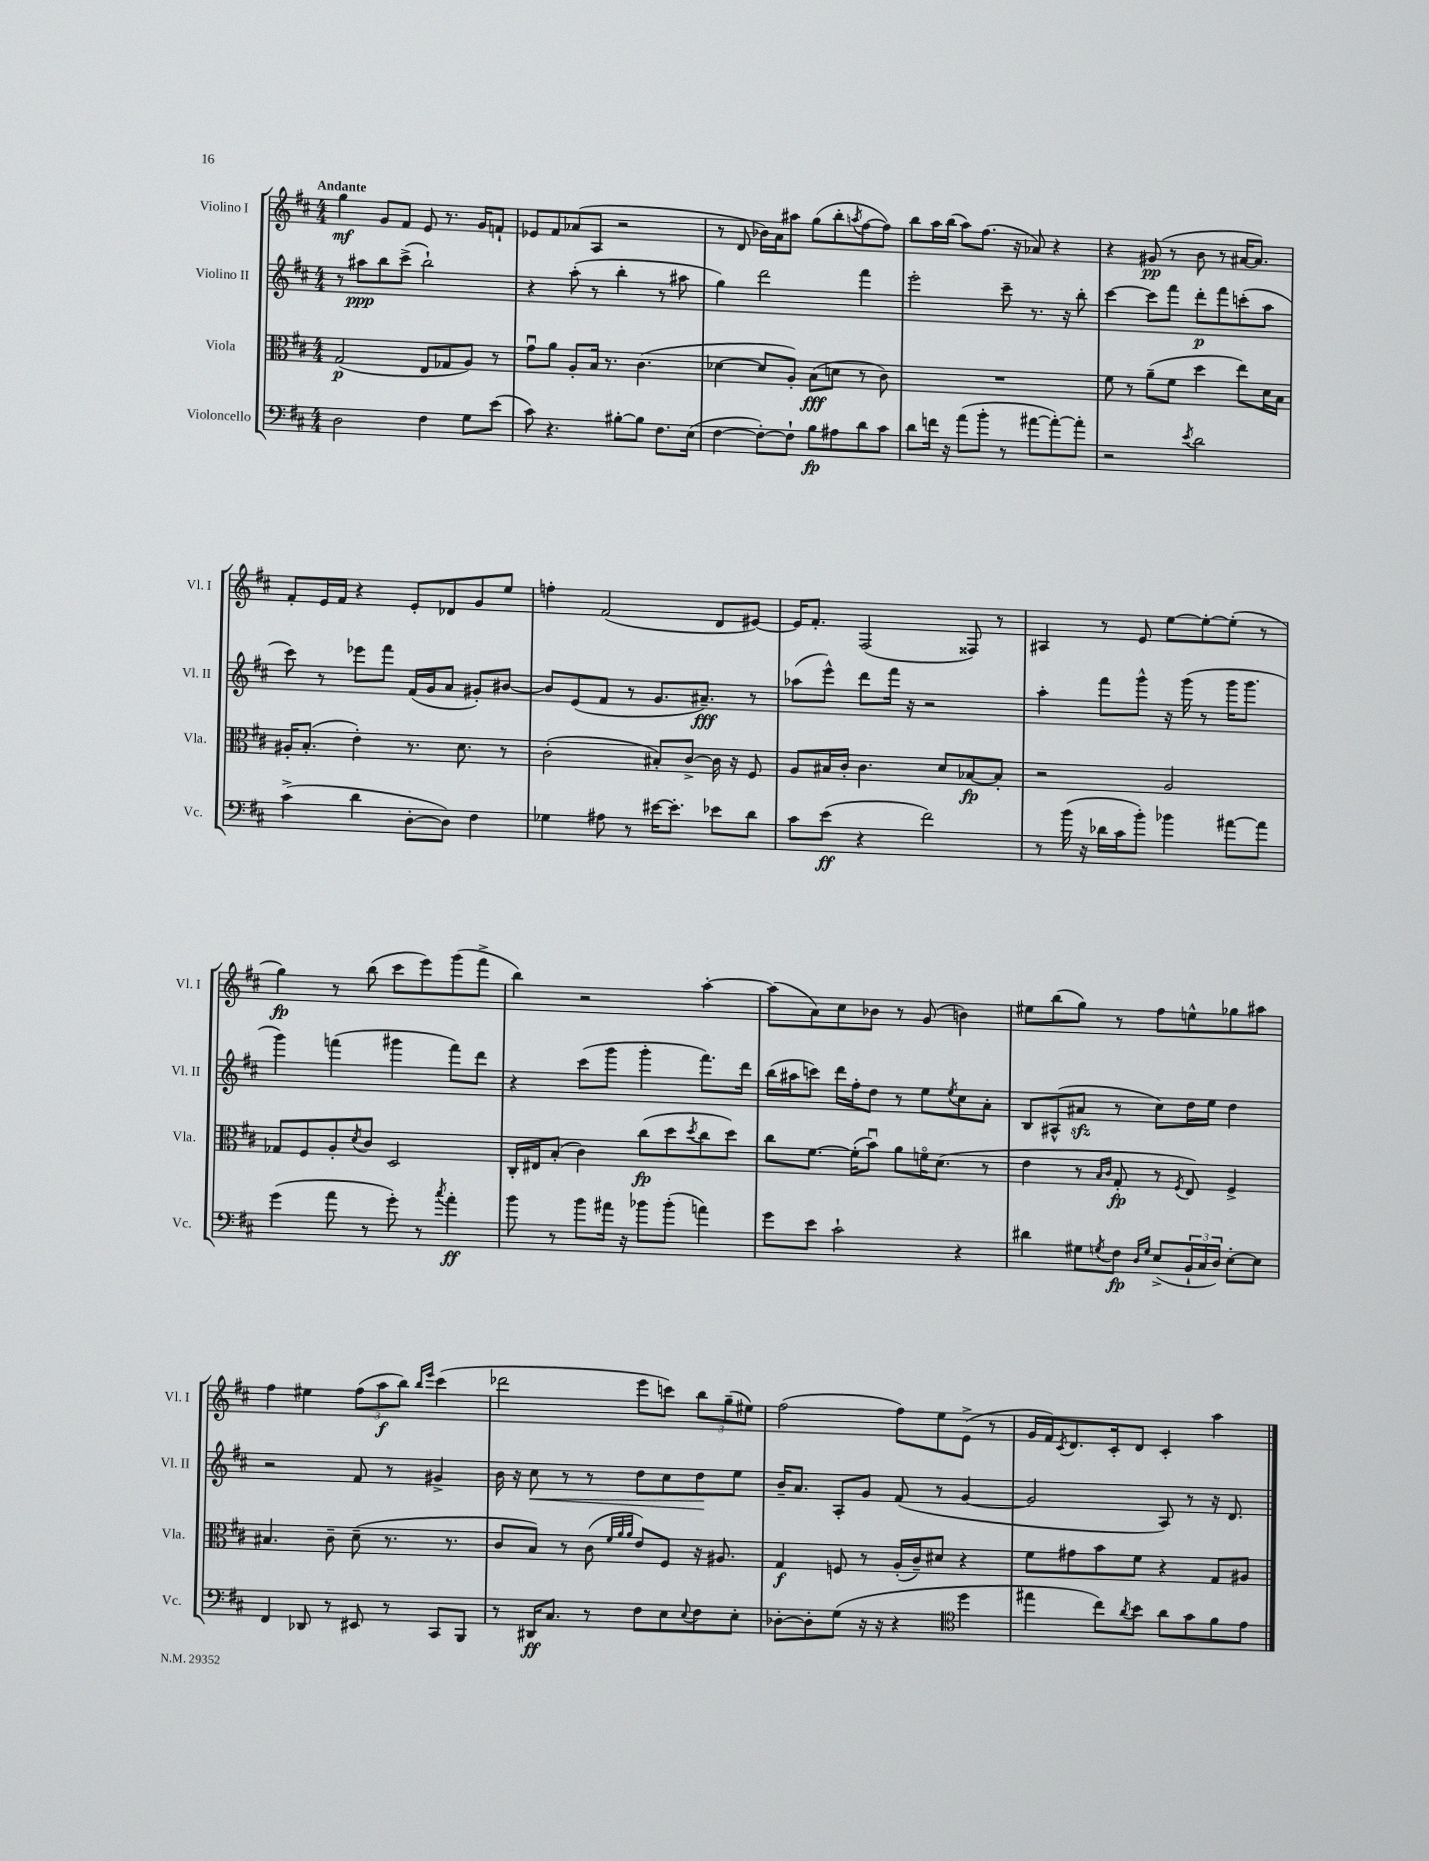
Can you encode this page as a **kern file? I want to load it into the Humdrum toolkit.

**kern	**dynam	**kern	**dynam	**kern	**dynam	**kern	**dynam
*part4	*part4	*part3	*part3	*part2	*part2	*part1	*part1
*staff4	*staff4	*staff3	*staff3	*staff2	*staff2	*staff1	*staff1
*I"Violoncello	*	*I"Viola	*	*I"Violino II	*	*I"Violino I	*
*I'Vc.	*	*I'Vla.	*	*I'Vl. II	*	*I'Vl. I	*
*clefF4	*	*clefC3	*	*clefG2	*	*clefG2	*
*k[f#c#]	*	*k[f#c#]	*	*k[f#c#]	*	*k[f#c#]	*
*M4/4	*	*M4/4	*	*M4/4	*	*M4/4	*
=1	=1	=1	=1	=1	=1	=1	=1
!	!	!	!	!	!	!LO:TX:a:B:t=Andante	!
2D\	.	(2G/	p	8r	.	4gg\	mf
.	.	.	.	8aa#X\L	ppp	.	.
.	.	.	.	8bb\	.	8g/L	.
.	.	.	.	(8ccc#^\J	.	8f#/J	.
4F#\	.	8E/L	.	2bb`\)	.	8e/	.
.	.	8G-X/	.	.	.	8.r	.
8G\L	.	8A/J)	.	.	.	.	.
.	.	.	.	.	.	16g/KL	.
(8e\J	.	8r	.	.	.	8fn`/J	.
=2	=2	=2	=2	=2	=2	=2	=2
8c#\)	.	8gu\L	.	4r	.	8e-X/L	.
4.r	.	8a\J	.	.	.	8f#/	.
.	.	8A'/L	.	(8aa'\	.	(8a-X/	.
.	.	16B/Jk	.	8r	.	8A/J	.
.	.	8.r	.	.	.	.	.
[8B#X'\L	.	.	.	4bb'\	.	2r	.
8B#\J]	.	(4.c#\	.	.	.	.	.
8.F#\L	.	.	.	8r	.	.	.
.	.	.	.	8aa#X\	.	.	.
(16E\Jk	.	.	.	.	.	.	.
=3	=3	=3	=3	=3	=3	=3	=3
[4F#\	.	[4d-X\	.	4gg\)	.	8r	.
.	.	.	.	.	.	8d/	.
8F#'\L_)	.	8d-/L]	.	2ddd\	.	16b-X\LL)	.
.	.	.	.	.	.	16a\J	.
8F#`\J]	.	8A'/J)	.	.	.	8aa#X\J	.
8B\L	fp	(8B\L	fff	.	.	(8gg\L	.
8A#X\	.	8dn\J	.	.	.	8bb'\	.
.	.	.	.	.	.	8qaan/	.
8d\	.	8r	.	4fff#\	.	[8ff#\	.
8c#\J	.	8c#\)	.	.	.	8ff#\J])	.
=4	=4	=4	=4	=4	=4	=4	=4
8d\L	.	1r	.	2eee'\	.	8bb\L	.
16fn\Jk	.	.	.	.	.	16aa\L	.
16r	.	.	.	.	.	(16bb\JJ	.
(8a\L	.	.	.	.	.	8aa\L)	.
8b'\J	.	.	.	.	.	(8.ff#\J	.
8r	.	.	.	8ccc#~\	.	.	.
.	.	.	.	.	.	16r	.
[8a#X\L	.	.	.	8.r	.	8a-X/)	.
8a#'\_)	.	.	.	.	.	4r	.
.	.	.	.	16r	.	.	.
8a#'\J]	.	.	.	8bb'\	.	.	.
=5	=5	=5	=5	=5	=5	=5	=5
2r	.	8f#\	.	[4ccc#\	.	4r	.
.	.	8r	.	.	.	.	.
.	.	(8a~\L	.	8ccc#\L]	.	(8g#X/	pp
.	.	8f#\J	.	8fff#\J	.	8r	.
8qe/	.	.	.	.	.	.	.
2d\	.	4dd\	.	8ddd'\L	p	8b\	.
.	.	.	.	8fff#\	.	8r	.
.	.	8ee\L)	.	(8cccn'\	.	[16a#X/KL	.
.	.	.	.	.	.	8.a#/J])	.
.	.	16d\L	.	8aa\J	.	.	.
.	.	16B\JJ	.	.	.	.	.
!!LO:LB:g=z
=6	=6	=6	=6	=6	=6	=6	=6
(4c#^\	.	16A#X'/KL	.	8ccc#\)	.	8f#'/L	.
.	.	(8.B'/J	.	.	.	.	.
.	.	.	.	8r	.	16e/L	.
.	.	.	.	.	.	16f#/JJ	.
4d\	.	4e'\)	.	8eee-X\L	.	4r	.
.	.	.	.	8fff#\J	.	.	.
[8D'\L	.	8.r	.	(16f#/LL	.	8e'/L	.
.	.	.	.	16g/J	.	.	.
8D\J])	.	.	.	8a/J	.	8d-X/	.
.	.	8.d\	.	.	.	.	.
4F#\	.	.	.	8g#X'/L)	.	8g/	.
.	.	8r	.	[8b#X/J	.	8ee/J	.
=7	=7	=7	=7	=7	=7	=7	=7
4G-X\	.	(2c#'\	.	8b#/L]	.	4ffn'\	.
.	.	.	.	(8e/	.	.	.
8A#X\	.	.	.	8f#/J	.	(2f#/	.
8r	.	.	.	8r	.	.	.
[16e#X\KL	.	8B#X'/L)	.	8.g/L	.	.	.
8.e#'\J]	.	.	.	.	.	.	.
.	.	[8c#^/J	.	.	.	.	.
.	.	.	.	8.a#X~/J)	fff	.	.
8e-X\L	.	16c#\]	.	.	.	8d/L	.
.	.	16r	.	.	.	.	.
8d\J	.	8F#/	.	8r	.	[8e#X/J)	.
=8	=8	=8	=8	=8	=8	=8	=8
8c#\L	.	8A/L	.	(8aa-X\L	.	16e#/KL]	.
.	.	.	.	.	.	8.f#'/J	.
(8e\J	ff	16B#X/L	.	8eee^^\J)	.	.	.
.	.	16c#'/JJ	.	.	.	.	.
4r	.	4.c#\	.	8ddd\L	.	(2F#/	.
.	.	.	.	16fff#\Jk	.	.	.
.	.	.	.	16r	.	.	.
2f#\)	.	.	.	2r	.	.	.
.	.	8d/L	.	.	.	.	.
.	.	[8B-X/	fp	.	.	8F##X/)	.
.	.	8B-'/J]	.	.	.	8r	.
=9	=9	=9	=9	=9	=9	=9	=9
8r	.	2r	.	4aa'\	.	4A#X/	.
(16b\	.	.	.	.	.	.	.
16r	.	.	.	.	.	.	.
16d-X\LL	.	.	.	8fff#\L	.	8r	.
16c#\J	.	.	.	.	.	.	.
8b'\J)	.	.	.	8ggg^^\J	.	8e/	.
4b-X\	.	2A/	.	16r	.	[8ee\L	.
.	.	.	.	(16ggg\	.	.	.
.	.	.	.	8r	.	8ee'\_	.
[8a#X\L	.	.	.	16ggg\KL	.	(8ee'\J]	.
.	.	.	.	8.ggg\J	.	.	.
8a#\J]	.	.	.	.	.	8r	.
!!LO:LB:g=z
=10	=10	=10	=10	=10	=10	=10	=10
(4g\	.	8G-X/L	.	4ggg\)	.	4gg\)	fp
.	.	8F#/	.	.	.	.	.
8a\	.	8A'/	.	(4fffn\	.	8r	.
.	.	8qd/	.	.	.	.	.
8r	.	8c#/J	.	.	.	(8bb\	.
8g'\)	.	2D/	.	4ggg#X\	.	8ccc#\L	.
8r	.	.	.	.	.	8eee\)	.
8qcc#/	.	.	.	.	.	.	.
4a'\	ff	.	.	8fff\L)	.	(8ggg\	.
.	.	.	.	8ddd\J	.	8fff#^\J	.
=11	=11	=11	=11	=11	=11	=11	=11
8b\	.	16C#'/LL	.	4r	.	4bb\)	.
.	.	16E#X/J	.	.	.	.	.
8r	.	(8B'/J	.	.	.	.	.
8b\L	.	4c#\)	.	(8ccc#\L	.	2r	.
16a#X\Jk	.	.	.	8ggg\J	.	.	.
16r	.	.	.	.	.	.	.
8b-X\L	.	(8cc#\L	fp	4ggg'\	.	.	.
(8b-'\J	.	8dd\	.	.	.	.	.
.	.	8qdd/	.	.	.	.	.
4an\)	.	8cc#\	.	8.fff#\L)	.	[4aa'\	.
.	.	8dd\J)	.	.	.	.	.
.	.	.	.	16ddd\Jk	.	.	.
=12	=12	=12	=12	=12	=12	=12	=12
8g\L	.	8cc#\L	.	(16bb\LL	.	(8aa\L]	.
.	.	.	.	16aa#X\J	.	.	.
8e\J	.	[8.f#\J	.	8cccn\J)	.	8a\)	.
2c#`\	.	.	.	16ddd\LL	.	8cc#\	.
.	.	(16f#'\KL]	.	16ff#'\J	.	.	.
.	.	8bu\J)	.	8dd\J	.	8b-X\J	.
.	.	8a\L	.	8r	.	8r	.
.	.	16fn\K	.	8ee\L	.	(8g/	.
.	.	(8.d\J	.	.	.	.	.
.	.	.	.	8qee/	.	.	.
4r	.	.	.	8cc#\	.	4bn\)	.
.	.	8r	.	8a'\J	.	.	.
=13	=13	=13	=13	=13	=13	=13	=13
4d#X\	.	4e\	.	8B/L	.	8ee#X\L	.
.	.	.	.	(8A#X^^/	.	(8bb\	.
8G#X\L	.	8r	.	8a#Xzz/J	.	8gg\J)	.
.	.	16qqB/LL	.	.	.	.	.
8qGn/	.	16qqc#/JJ	.	.	.	.	.
8F#\J	fp	8G'/	fp	8r	.	8r	.
16qqD/LL	.	.	.	.	.	.	.
16qqG/JJ	.	.	.	.	.	.	.
(8E^/L	.	8r	.	8cc#\L)	.	8ff#\L	.
.	.	8qF#/	.	.	.	.	.
24BB`/L	.	8E/)	.	16dd\L	.	8een^^\	.
24C#/	.	.	.	.	.	.	.
.	.	.	.	16ee\JJ	.	.	.
24D/JJ)	.	.	.	.	.	.	.
[8E'\L	.	4F#^/	.	4dd\	.	8gg-X\	.
8E\J]	.	.	.	.	.	8aa#X\J	.
!!LO:LB:g=z
=14	=14	=14	=14	=14	=14	=14	=14
4FF#/	.	4.B#X/	.	2r	.	4ff#\	.
8DD-X/	.	.	.	.	.	4ee#X\	.
8r	.	8c#~\	.	.	.	.	.
8EE#X/	.	(8d~\	.	8f#/	.	(12ff#\L	.
.	.	.	.	.	.	12aa\	f
8r	.	8.r	.	8r	.	.	.
.	.	.	.	.	.	12bb\J)	.
.	.	.	.	.	.	16qqbb/LL	.
.	.	.	.	.	.	16qqeee/JJ	.
8CC#/L	.	.	.	4g#X^/	.	(4ccc#\	.
.	.	8.r	.	.	.	.	.
8BBB/J	.	.	.	.	.	.	.
=15	=15	=15	=15	=15	=15	=15	=15
8r	.	8c#/L	.	16b\	.	2ddd-X\	.
.	.	.	.	16r	.	.	.
!	!	!	!	!	!LO:HP:b	!	!
16DD#X/KL	ff	8B/J)	.	8cc#\	<	.	.
8.C#/J	.	.	.	.	.	.	.
.	.	8r	.	8r	.	.	.
8r	.	(8c#\	.	8r	.	.	.
.	.	32qqf#/LLL	.	.	.	.	.
.	.	32qqa/	.	.	.	.	.
.	.	32qqa/JJJ	.	.	.	.	.
8F#\L	.	8e/L)	.	8dd\L	.	8eee\L	.
8E\	.	8F#/J	.	8cc#\	.	8cccn\J)	.
8qqE/	.	.	.	.	.	.	.
8F#\	.	16r	.	8dd\	.	12bb\L	.
.	.	8.A#X/	.	.	.	.	.
.	.	.	.	.	.	(12gg~\	.
8E'\J	.	.	.	8ee\J	[	.	.
.	.	.	.	.	.	12ee#X\J)	.
=16	=16	=16	=16	=16	=16	=16	=16
[8D-X'\L	.	4G/	f	16b~/KL	.	(2ff#\	.
.	.	.	.	8.a/J	.	.	.
8D-'\]	.	.	.	.	.	.	.
(8G\J	.	8Fn/	.	8A'/L	.	.	.
16r	.	8r	.	8g/J	.	.	.
16r	.	.	.	.	.	.	.
4r	.	(16A'/LL	.	(8f#/	.	8ff#\L)	.
.	.	16c#~/J)	.	.	.	.	.
.	.	8d#X/J	.	8r	.	8ee\	.
*clefC4	*	*	*	*	*	*	*
4dd\	.	4r	.	[4g/	.	(8e^\J	.
.	.	.	.	.	.	8r	.
=17	=17	=17	=17	=17	=17	=17	=17
4ee#X\	.	8f#\L	.	2g/]	.	16g/LL	.
.	.	.	.	.	.	16f#/J)	.
.	.	.	.	.	.	8qc#/	.
.	.	8g#X\	.	.	.	8.d/	.
8cc#\L)	.	8b\	.	.	.	.	.
.	.	.	.	.	.	16c#'/k	.
8qa/	.	.	.	.	.	.	.
8b\J	.	8f#\J	.	.	.	8d/J	.
8a\L	.	4r	.	8A/)	.	4c#'/	.
8g\	.	.	.	8r	.	.	.
8f#\	.	8G/L	.	16r	.	4aa\	.
.	.	.	.	8.d/	.	.	.
8e\J	.	8A#X/J	.	.	.	.	.
==	==	==	==	==	==	==	==
*-	*-	*-	*-	*-	*-	*-	*-
